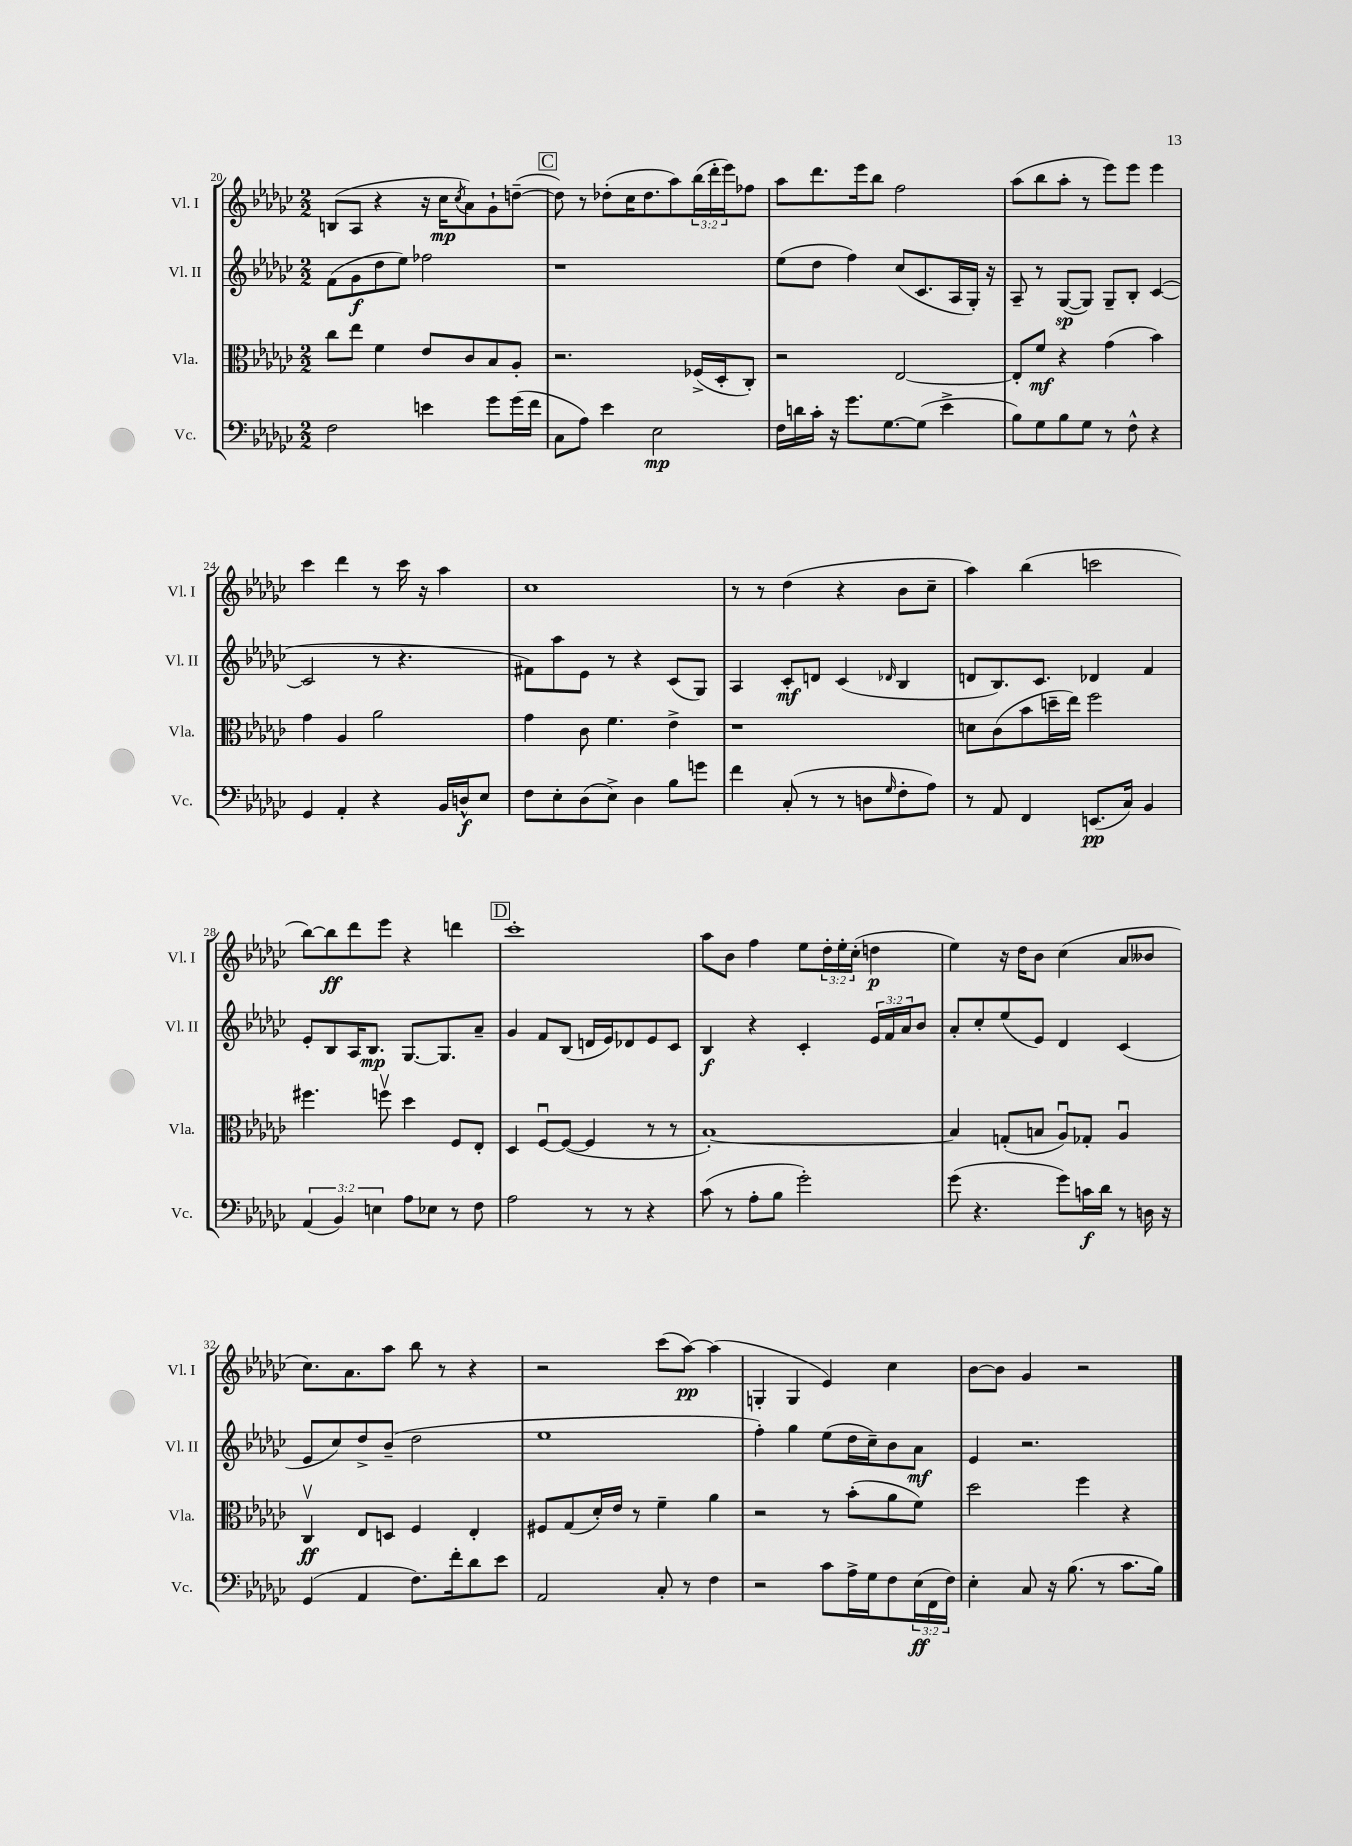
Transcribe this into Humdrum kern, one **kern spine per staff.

**kern	**kern	**kern	**kern
*staff4	*staff3	*staff2	*staff1
*clefF4	*clefC3	*clefG2	*clefG2
*k[b-e-a-d-g-c-]	*k[b-e-a-d-g-c-]	*k[b-e-a-d-g-c-]	*k[b-e-a-d-g-c-]
*M2/2	*M2/2	*M2/2	*M2/2
2F	8cc-	(8f	(8B
.	8ee-	8g-	8A-
.	4f	8dd-	4r
.	.	8ee-)	.
4e	8e-	2ff-	16r
.	.	.	16cc-
.	.	.	8qcc-
.	8c-	.	8a-)
8g-	8B-	.	8g-`
(16g-	8A-'	.	([8dd~
16f	.	.	.
=	=	=	=
8C-	2.r	1r	8dd])
8A-)	.	.	8r
4e-	.	.	(8dd-'
.	.	.	16cc-
.	.	.	8.dd-
2E-	.	.	.
.	.	.	8aa-)
.	(16F-^	.	(24bb-
.	.	.	24ddd-'
.	16D-'	.	.
.	.	.	24eee-)
.	8C-')	.	8ff-
=	=	=	=
16F	2r	(8ee-	8aa-
16d	.	.	.
16c-'	.	8dd-	8.ddd-
16r	.	.	.
8.g-	.	4ff)	.
.	.	.	16eee-
.	.	.	8bb-
[8.G-	.	.	.
.	[2E-	(8cc-	2ff
(8G-]	.	8.c-	.
4e-^	.	.	.
.	.	16A-	.
.	.	16G-')	.
.	.	16r	.
=	=	=	=
8B-)	8E-']	8A-~	(8aa-
8G-	8f	8r	8bb-
8B-	4r	([8G-	8aa-'
8G-	.	8G-])	8r
8r	(4g-	8G-~	8eee-)
8F^^	.	8B-'	8eee-
4r	4b-)	([4c-	4eee-
=	=	=	=
4GG-	4g-	2c-]	4ccc-
4AA-'	4A-	.	4ddd-
4r	2a-	8r	8r
.	.	4.r	16ccc-
.	.	.	16r
16BB-	.	.	4aa-
16D^^	.	.	.
8E-	.	.	.
=	=	=	=
8F	4g-	8f#)	1cc-
8E-'	.	8aa-	.
(8D-	8c-	8e-	.
8E-^)	4.f	8r	.
4D-	.	4r	.
8B-	4e-^	(8c-	.
8g	.	8G-)	.
=	=	=	=
4f	1r	4A-	8r
.	.	.	8r
(8C-'	.	8c-'	(4dd-
8r	.	8d	.
8r	.	(4c-	4r
8D	.	.	.
16qqG-	.	16qqd-	.
8F'	.	4B-	8b-
8A-)	.	.	8cc-~
=	=	=	=
8r	8d	8d	4aa-)
8AA-	(8c-	8.B-)	.
4FF	8b-	.	(4bb-
.	.	8.c-	.
.	16dd~	.	.
.	16ee-)	.	.
(8.EE	2ff	4d-	2ccc
16C-)	.	.	.
4BB-	.	4f	.
=	=	=	=
(6AA-	4.ff#	8e-'	[8bb-)
.	.	8B-	8bb-]
6BB-)	.	.	.
.	.	16A-	8ddd-
.	.	8.B-	.
6E	.	.	.
.	8ffv	.	8eee-
8A-	4dd-	[8.G-	4r
8E-	.	.	.
.	.	8.G-]	.
8r	8F	.	4ddd
8F	8E-'	8a-~	.
=	=	=	=
2A-	4D-	4g-	1ccc-'
.	[8Fu	8f	.
.	(8F_	(8B-	.
8r	4F]	16d	.
.	.	16e-)	.
8r	.	8d-	.
4r	8r	8e-	.
.	8r	8c-	.
=	=	=	=
(8c-	[1B-')	4B-	8aa-
8r	.	.	8b-
8A-'	.	4r	4ff
8B-	.	.	.
2g-')	.	4c-'	8ee-
.	.	.	24dd-'
.	.	.	24ee-'
.	.	.	(24cc-'
.	.	24e-	4dd
.	.	24f	.
.	.	24a-	.
.	.	8b-	.
=	=	=	=
(8g-	4B-]	8a-'	4ee-)
4.r	.	8cc-'	.
.	(8G'	(8ee-	16r
.	.	.	16dd-
.	8B	8e-)	8b-
8g-)	8A-u)	4d-	(4cc-
16c	8G-'	.	.
16d-	.	.	.
8r	4A-u	(4c-	8a-
16D	.	.	8b--
16r	.	.	.
=	=	=	=
(4GG-	4C-v	8e-	8.cc-)
.	.	8cc-)	.
.	.	.	8.a-
4AA-	8E-	8dd-^	.
.	8D	(8b-~	8aa-
8.F)	4F	2dd-	8bb-
.	.	.	8r
16f'	.	.	.
8d-	4E-'	.	4r
8e-	.	.	.
=	=	=	=
2AA-	8F#	1ee-	2r
.	(8G-	.	.
.	16d-')	.	.
.	16e-	.	.
.	8r	.	.
8C-'	4f~	.	(8ccc-
8r	.	.	[8aa-)
4F	4a-	.	(4aa-]
=	=	=	=
2r	2r	4ff')	4G'
.	.	4gg-	4G
8c-	8r	(8ee-	4e-)
16A-^	(8b-'	16dd-	.
16G-	.	16cc-~)	.
8F	8a-	8b-	4cc-
(24E-	8f)	8a-	.
24FF	.	.	.
24F)	.	.	.
=	=	=	=
4E-'	2dd-	4e-	[8b-
.	.	.	8b-]
8C-	.	2.r	4g-
16r	.	.	.
(8.B-	.	.	.
.	4ff	.	2r
8r	.	.	.
8.c-	4r	.	.
16B-)	.	.	.
==	==	==	==
*-	*-	*-	*-
